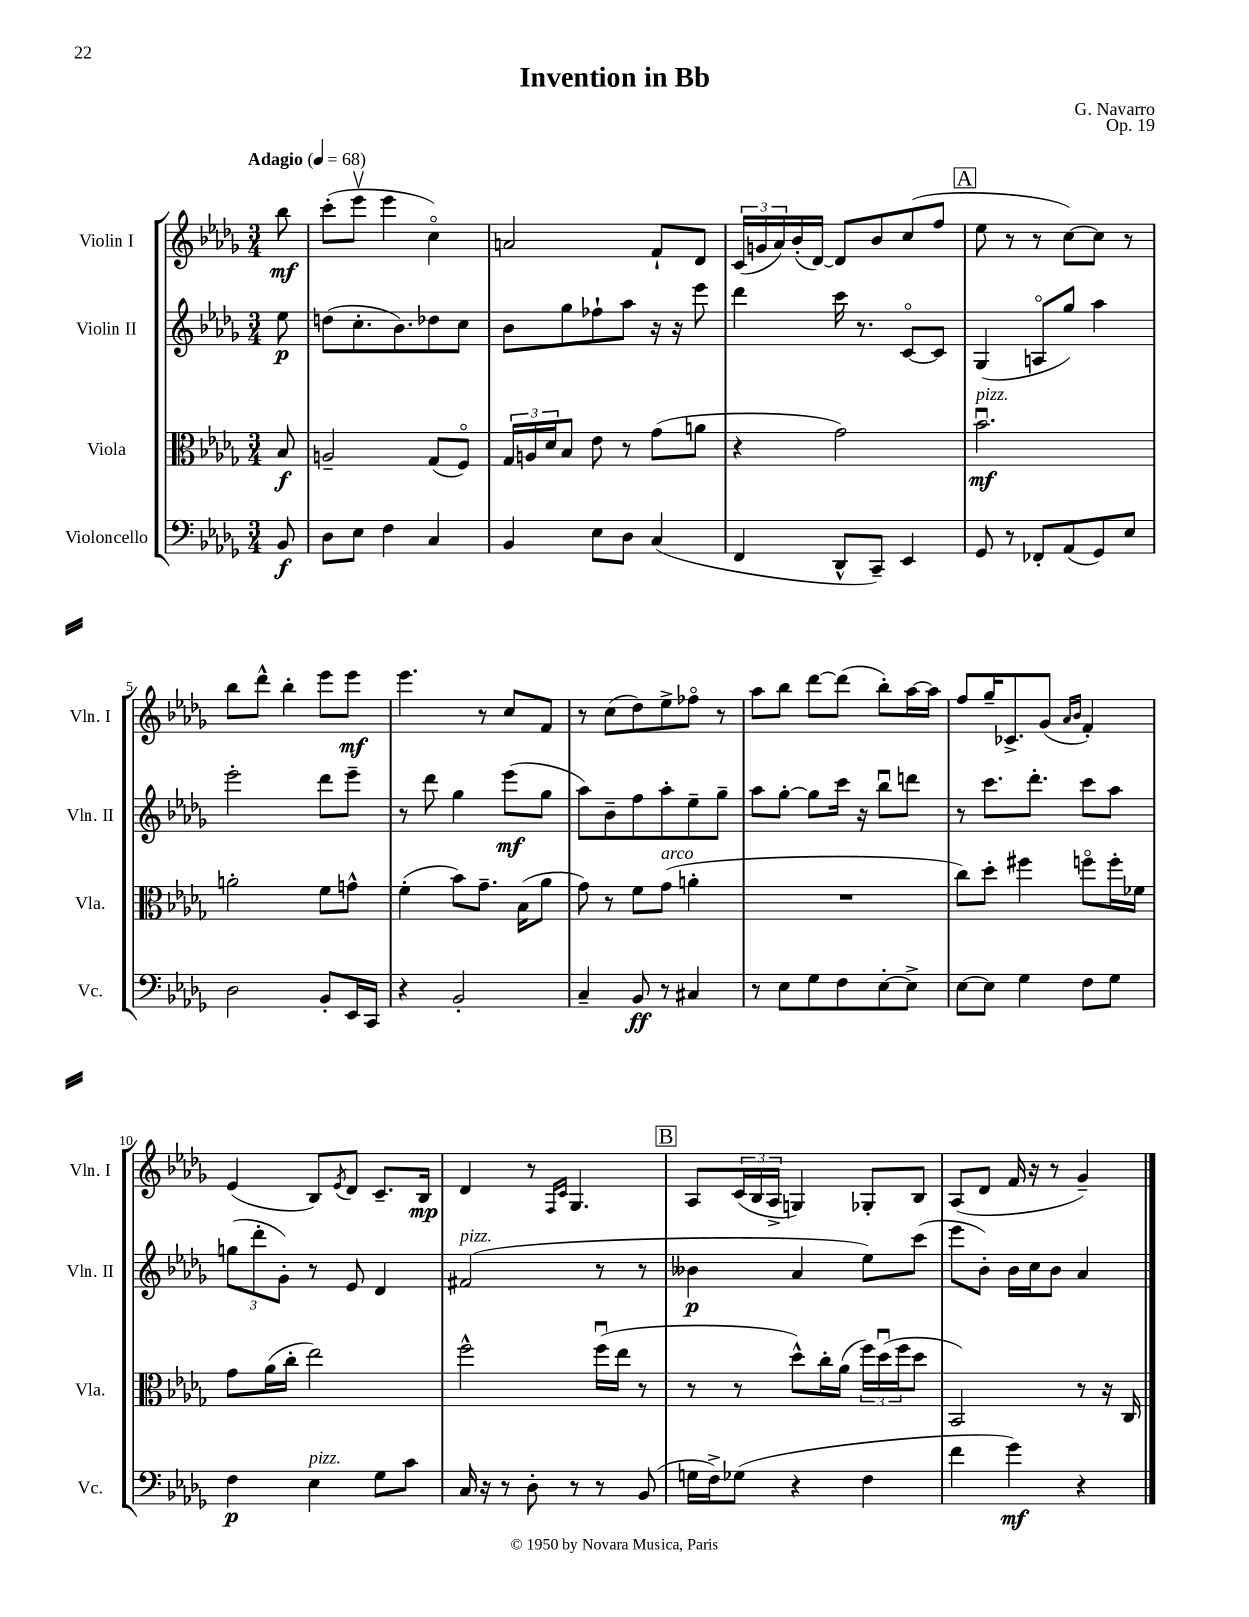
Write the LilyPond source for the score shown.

\header { title = "Invention in Bb" composer = "G. Navarro" opus = "Op. 19" }
<<
\new StaffGroup <<
\new Staff = "s0" \with { instrumentName = "Violin I" shortInstrumentName = "Vln. I" } {
    \clef treble \key des \major \numericTimeSignature \time 3/4 \partial 8 \tempo "Adagio" 4 = 68
    bes''8\mf |
    c'''8-.( ees'''8\upbow ees'''4 c''4\flageolet) |
    a'2 f'8-! des'8 |
    \tuplet 3/2 { c'16( g'16 aes'16) } bes'16-.( des'16~) des'8 bes'8 c''8( f''8 |
    \mark \markup { \box "A" } ees''8 r8 r8 c''8~) c''8 r8 |
    bes''8 des'''8-^ bes''4-. ees'''8 ees'''8\mf |
    ees'''4. r8 c''8 f'8 |
    r8 c''8( des''8) ees''8-> fes''8\flageolet r8 |
    aes''8 bes''8 des'''8~ des'''8( bes''8-.) aes''16~ aes''16 |
    f''8 ges''16-- ces'8.-> ges'8( \grace { aes'16 bes'16 } f'4-.) |
    ees'4( bes8) \acciaccatura { ees'8 } des'8 c'8.-- bes16\mp |
    des'4 r8 \grace { f16 c'16 } ges4. |
    \mark \markup { \box "B" } aes8 \tuplet 3/2 { c'16( bes16 aes16-> } g4) ges8-. bes8 |
    aes8( des'8 f'16 r16 r8 ges'4--) \bar "|." |
}
\new Staff = "s1" \with { instrumentName = "Violin II" shortInstrumentName = "Vln. II" } {
    \clef treble \key des \major \numericTimeSignature \time 3/4 \partial 8
    ees''8\p |
    d''8( c''8.-. bes'8.) des''8 c''8 |
    bes'8 ges''8 fes''8-! aes''8 r16 r16 ees'''8 |
    des'''4 c'''16 r8. c'8~\flageolet c'8 |
    \mark \markup { \box "A" } ges4( a8\flageolet ges''8) aes''4 |
    ees'''2-. des'''8 ees'''8-- |
    r8 des'''8 ges''4 ees'''8\mf( ges''8 |
    aes''8) bes'8-- f''8 aes''8-. ees''8-- ges''8-- |
    aes''8 ges''8~-. ges''8 c'''16 r16 bes''8\downbow d'''8 |
    r8 c'''8. des'''8.-. c'''8 aes''8 |
    \tuplet 3/2 { g''8( des'''8-. ges'8-.) } r8 ees'8 des'4 |
    fis'2^\markup { \italic "pizz." }( r8 r8 |
    \mark \markup { \box "B" } beses'4\p aes'4 ees''8) c'''8( |
    ees'''8 bes'8-.) bes'16 c''16 bes'8 aes'4 \bar "|." |
}
\new Staff = "s2" \with { instrumentName = "Viola" shortInstrumentName = "Vla." } {
    \clef alto \key des \major \numericTimeSignature \time 3/4 \partial 8
    bes8\f |
    a2-- ges8( f8\flageolet) |
    \tuplet 3/2 { ges16 a16 des'16 } bes8 ees'8 r8 ges'8( a'8 |
    r4 ges'2) |
    \mark \markup { \box "A" } bes'2.\downbow\mf^\markup { \italic "pizz." } |
    a'2-. f'8 g'8-^ |
    f'4-.( bes'8) ges'8.-- bes16( aes'8 |
    ges'8) r8 f'8 ges'8^\markup { \italic "arco" }( a'4-. |
    R2. |
    c''8) des''8-. fis''4 f''8\flageolet f''16-. fes'16 |
    ges'8 aes'16( c''16-. ees''2) |
    f''2-^ f''16\downbow( ees''16 r8 |
    \mark \markup { \box "B" } r8 r8 des''8-^) c''16-. aes'16( \tuplet 3/2 { f''16) des''16\downbow( f''16 } des''8 |
    bes,2) r8 r16 c16 \bar "|." |
}
\new Staff = "s3" \with { instrumentName = "Violoncello" shortInstrumentName = "Vc." } {
    \clef bass \key des \major \numericTimeSignature \time 3/4 \partial 8
    bes,8\f |
    des8 ees8 f4 c4 |
    bes,4 ees8 des8 c4( |
    f,4 des,8-^ c,8--) ees,4 |
    \mark \markup { \box "A" } ges,8 r8 fes,8-. aes,8( ges,8) ees8 |
    des2 bes,8-. ees,16 c,16 |
    r4 bes,2-. |
    c4-- bes,8\ff r8 cis4 |
    r8 ees8 ges8 f8 ees8~-. ees8-> |
    ees8~ ees8 ges4 f8 ges8 |
    f4\p ees4^\markup { \italic "pizz." } ges8 c'8 |
    c16 r16 r8 des8-. r8 r8 bes,8( |
    \mark \markup { \box "B" } g16 f16->) ges8( r4 f4 |
    f'4 ges'4\mf) r4 \bar "|." |
}
>>
>>
